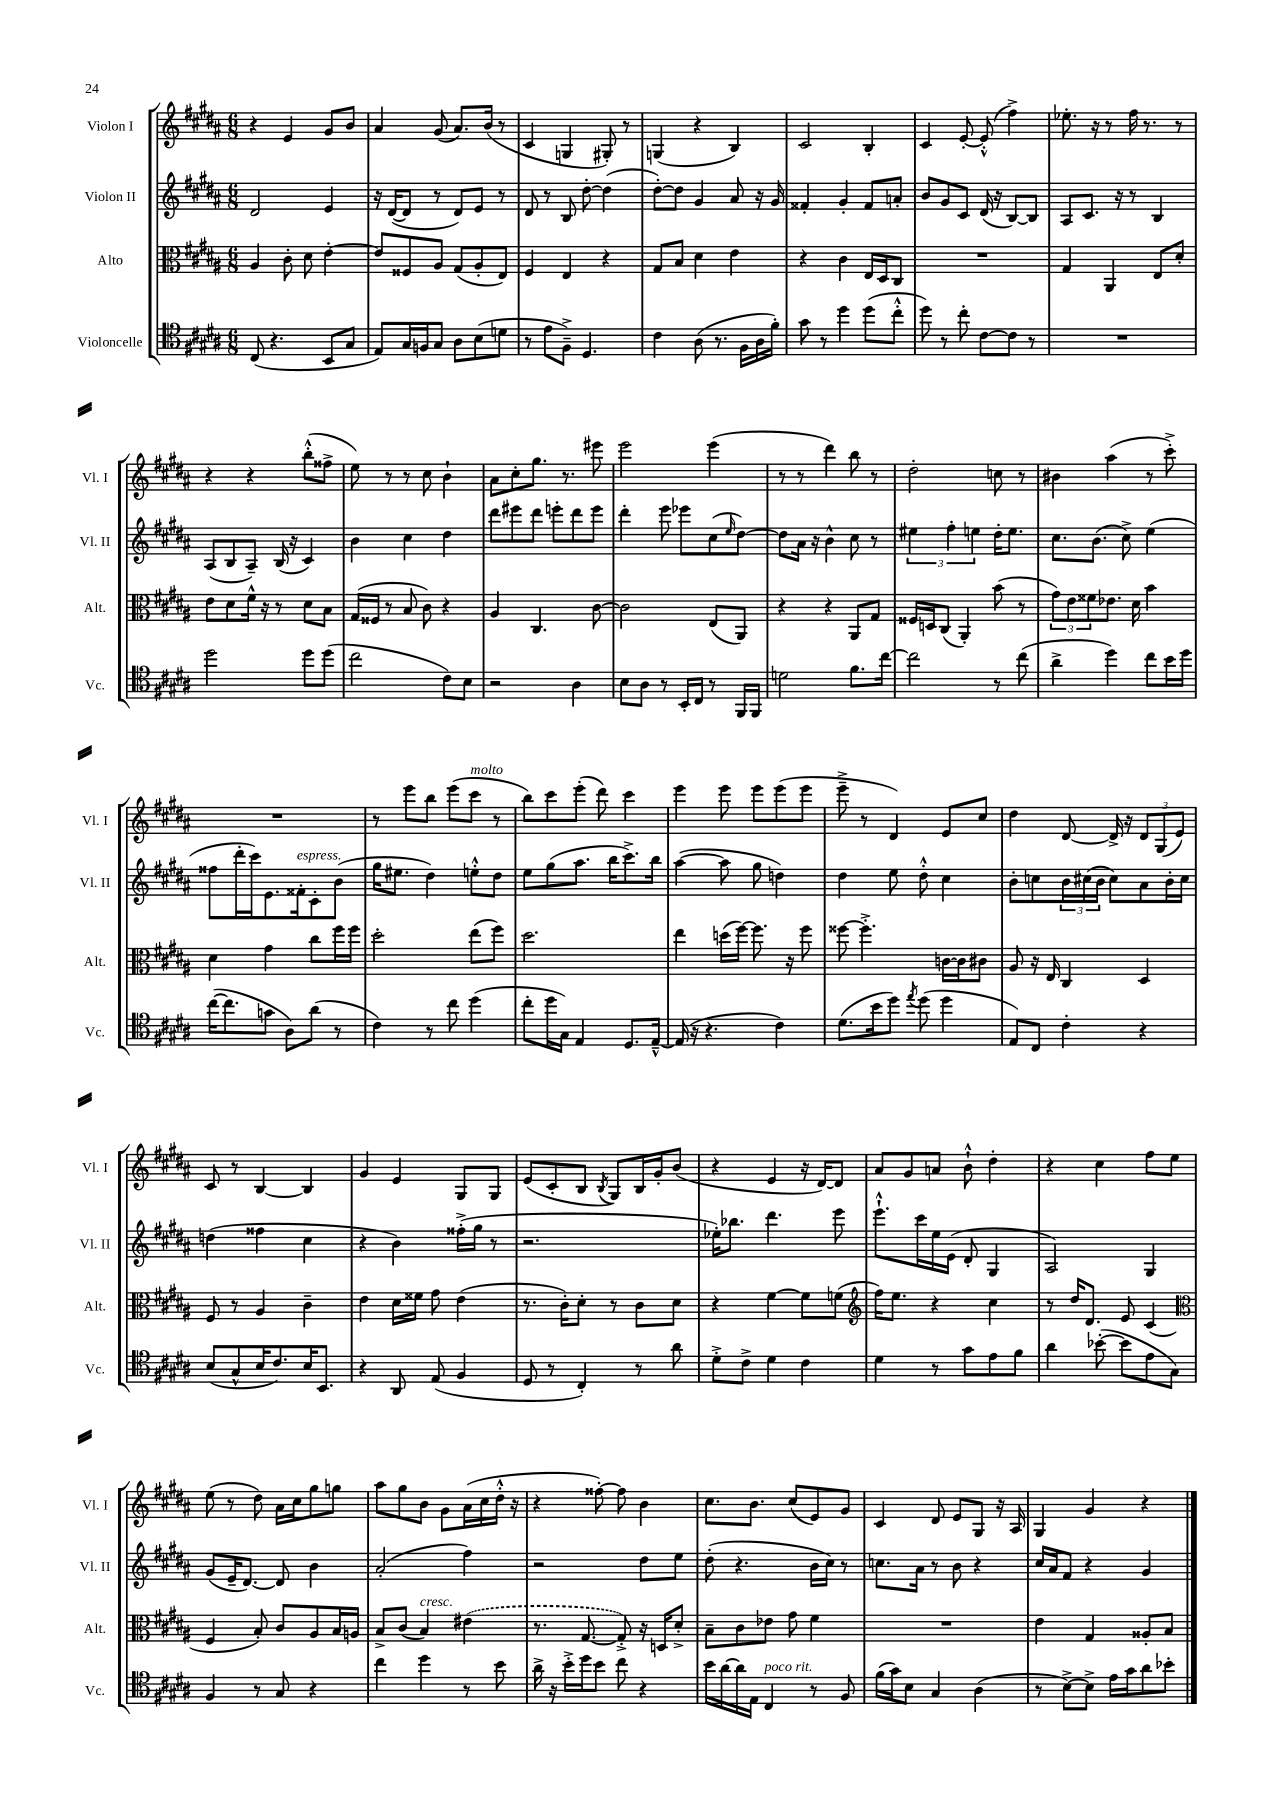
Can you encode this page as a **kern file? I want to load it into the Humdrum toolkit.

**kern	**kern	**kern	**kern
*staff4	*staff3	*staff2	*staff1
*clefC4	*clefC3	*clefG2	*clefG2
*k[f#c#g#d#a#]	*k[f#c#g#d#a#]	*k[f#c#g#d#a#]	*k[f#c#g#d#a#]
*M6/8	*M6/8	*M6/8	*M6/8
(8C#	4A#	2d#	4r
4.r	.	.	.
.	8c#'	.	4e
.	8d#	.	.
8BB	[4e'	4e	8g#
8G#	.	.	8b
=	=	=	=
8E)	8e]	16r	4a#
.	.	([16d#	.
16G#	8F##	8d#]	.
16F	.	.	.
8G#	8A#	8r	(8g#
8A#	(8G#	8d#)	8.a#)
(8B	8A#'	8e	.
.	.	.	(16b
8d	8E)	8r	8r
=	=	=	=
8r	4F#	8d#	4c#
8e	.	8r	.
8F#~^)	4E	8B	4G
4.D#	.	[8dd#'	.
.	4r	(4dd#]	8G#')
.	.	.	8r
=	=	=	=
4c#	8G#	[8dd#')	(4G
.	8B	8dd#]	.
(8A#	4d#	4g#	4r
8.r	.	.	.
.	4e	8a#	4B)
16F#	.	.	.
16A#	.	16r	.
16f#')	.	16g#	.
=	=	=	=
8g#	4r	4f##'	2c#
8r	.	.	.
4dd#	4c#	4g#'	.
(8dd#	16E	8f##	4B'
.	16D#	.	.
8cc#'^^	8C#	8a'	.
=	=	=	=
8dd#)	2.r	8b	4c#
8r	.	8g#	.
8cc#'	.	8c#	[8e'
[8c#	.	(16d#	(8e'^^]
.	.	16r	.
8c#]	.	[8B)	4ff#^)
8r	.	8B]	.
=	=	=	=
2.r	4G#	8A#	8.ee-'
.	.	8.c#	.
.	.	.	16r
.	4AA#	.	8r
.	.	16r	.
.	.	8r	16ff#
.	.	.	8.r
.	8E	4B	.
.	8d#'	.	8r
=	=	=	=
2dd#	8e	(8A#	4r
.	8d#	8B	.
.	16f#^^	8A#~)	4r
.	16r	.	.
.	8r	(16B	.
.	.	16r	.
8dd#	8d#	4c#)	(8bb'^^
(8dd#	8B	.	8ff##^
=	=	=	=
2cc#	(16G#	4b	8ee)
.	16F##	.	.
.	8r	.	8r
.	8B	4cc#	8r
.	8c#)	.	8cc#
8c#)	4r	4dd#	4b`
8B	.	.	.
=	=	=	=
2r	4A#	8ddd#	8a#
.	.	8eee#	8cc#'
.	4.C#	8ddd#	8.gg#
.	.	8eee'	.
.	.	.	8.r
4A#	.	8ddd#	.
.	[8c#	8eee	8eee#
=	=	=	=
8B	2c#]	4ddd#'	2eee
8A#	.	.	.
8r	.	8eee	.
16BB'	.	8eee-	.
16C#	.	.	.
8r	(8E	(8cc#	(4eee
.	.	16qqee	.
16FF#	8AA#)	[8dd#)	.
16FF#	.	.	.
=	=	=	=
2d	4r	8dd#]	8r
.	.	16a#	8r
.	.	16r	.
.	4r	4b^^	4ddd#)
8.f#	8AA#	8cc#	8bb
.	8G#	8r	8r
[16cc#	.	.	.
=	=	=	=
2cc#]	16F##	6ee#	2dd#'
.	16D	.	.
.	(8C#	.	.
.	.	6ff#'	.
.	4AA#')	.	.
.	.	6ee	.
8r	(8b	16dd#'	8cc
.	.	8.ee	.
(8cc#	8r	.	8r
=	=	=	=
4a#^	12g#)	8.cc#	4b#
.	12e	.	.
.	12f##	.	.
.	.	(8.b	.
4dd#)	8.e-	.	(4aa#
.	.	8cc#^)	.
.	16d#	.	.
8cc#	4b	(4ee	8r
16b	.	.	8ccc#'^)
16dd#	.	.	.
=	=	=	=
([16cc#	4d#	8ff##	2.r
8.cc#]	.	.	.
.	.	16ddd#'	.
.	.	16ccc#)	.
8g	4g#	8.e	.
8A#)	.	.	.
.	.	16f##'	.
(8a#	8cc#	8c#'	.
8r	16ff#	(8b	.
.	16ff#	.	.
=	=	=	=
4c#)	2dd#'	16gg#	8r
.	.	8.ee#	.
.	.	.	8eee
8r	.	4dd#)	8bb
8cc#	.	.	(8eee
(4dd#	(8ee	8ee'^^	8ccc#
.	8ff#)	8dd#	8r
=	=	=	=
8cc#'	2.dd#	8ee	8bb)
16dd#	.	(8gg#	8ccc#
16G#)	.	.	.
4E	.	8.aa#	(8eee'
.	.	.	8ddd#)
.	.	16bb	.
8.D#	.	8.ccc#^)	4ccc#
[16E~^^	.	16bb	.
=	=	=	=
(16E]	4ee	([4aa#	4eee
16r	.	.	.
4.r	.	.	.
.	(16dd	8aa#]	8eee
.	[16ff#)	.	.
.	8.ff#]	8gg#	8eee
4c#)	.	4dd)	(8eee
.	16r	.	.
.	8ff#	.	8eee
=	=	=	=
(8.d#	[8ff##	4dd#	8eee~^
.	4.ff##'^]	.	8r
16b	.	.	.
8dd#)	.	8ee	4d#)
8qee	.	.	.
(8dd#	.	8dd#'^^	.
4dd#	[16c	4cc#	8e
.	16c]	.	.
.	8c#	.	8cc#
=	=	=	=
8E)	8A#	8b'	4dd#
8C#	16r	8cc	.
.	16E	.	.
4c#'	4C#	24b	[8d#
.	.	(24cc#	.
.	.	24b	.
.	.	8cc#)	16d#^]
.	.	.	16r
4r	4D#	8a#	12d#
.	.	.	(12G#
.	.	16b'	.
.	.	.	12e)
.	.	16cc#	.
=	=	=	=
(8B	8F#	(4dd	8c#
8G#^^	8r	.	8r
16B	4A#	4ff##	[4B
8.c#)	.	.	.
16B	4c#~	4cc#	4B]
8.BB	.	.	.
=	=	=	=
4r	4e	4r	4g#
8AA#	16d#	4b)	4e
.	16f##	.	.
(8E	8g#	.	.
4F#	(4e	(16ff##'^	8G#
.	.	16gg#	.
.	.	8r	8G#
=	=	=	=
8D#	8.r	2.r	(8e
8r	.	.	8c#'
.	16c#')	.	.
4C#')	8d#'	.	8B
.	.	.	8qB
.	8r	.	8G#)
8r	8c#	.	16B
.	.	.	16g#'
8a#	8d#	.	(8b
=	=	=	=
8d#'^	4r	16ee-')	4r
.	.	8.bb-	.
8c#^	.	.	.
4d#	[4f#	4.ddd#	4e
4c#	8f#]	.	16r
.	.	.	[16d#)
.	(8f	8eee	8d#]
=	=	=	=
*	*clefG2	*	*
4d#	16ff#)	8.eee`^^	8a#
.	8.ee	.	.
.	.	.	8g#
.	.	16ccc#	.
8r	4r	16ee	8a
.	.	(16e	.
8g#	.	8d#'	8b`^^
8e	4cc#	4G#	4dd#'
8f#	.	.	.
=	=	=	=
4a#	8r	2A#)	4r
.	16dd#	.	.
.	8.d#	.	.
([8b-'	.	.	4cc#
8b-]	8e	.	.
8e	(4c#	4G#	8ff#
8G#)	.	.	8ee
=	=	=	=
*	*clefC3	*	*
4F#	4F#	(8g#	(8ee
.	.	16e~	8r
.	.	[8.d#)	.
8r	8B')	.	8dd#)
8G#	8c#	8d#]	16a#
.	.	.	16cc#
4r	8A#	4b	8gg#
.	16B	.	8gg
.	16A	.	.
=	=	=	=
4cc#	8B^	(2a#'	8aa#
.	(8c#	.	8gg#
4dd#	4B)	.	8b
.	.	.	8g#
8r	(4e#	4ff#)	(16a#
.	.	.	16cc#
8b	.	.	16dd#'^^
.	.	.	16r
=	=	=	=
16a#^	8.r	2r	4r
16r	.	.	.
16b'^	.	.	.
16dd#	[8.G#	.	.
8b	.	.	[8ff##')
8cc#	8G#'^])	.	8ff##]
4r	16r	8dd#	4b
.	16D	.	.
.	8d#'^	8ee	.
=	=	=	=
16b	8B~	(8dd#'	8.cc#
[16a#	.	.	.
16a#]	8c#	4.r	.
16E	.	.	8.b
4C#	8e-	.	.
.	8g#	.	(8cc#
8r	4f#	16b	8e)
.	.	16cc#)	.
8F#	.	8r	8g#
=	=	=	=
(16f#	2.r	8.cc	4c#
16g#)	.	.	.
8B	.	.	.
.	.	16a#	.
4G#	.	8r	8d#
.	.	8b	8e
(4A#	.	4r	8G#
.	.	.	16r
.	.	.	16A#
=	=	=	=
8r	4e	16cc#	4G#
.	.	16a#	.
[8B^)	.	8f#	.
8B^]	4G#	4r	4g#
16e	.	.	.
16g#	.	.	.
8a#	8A##'	4g#	4r
8b-'	8B	.	.
==	==	==	==
*-	*-	*-	*-
